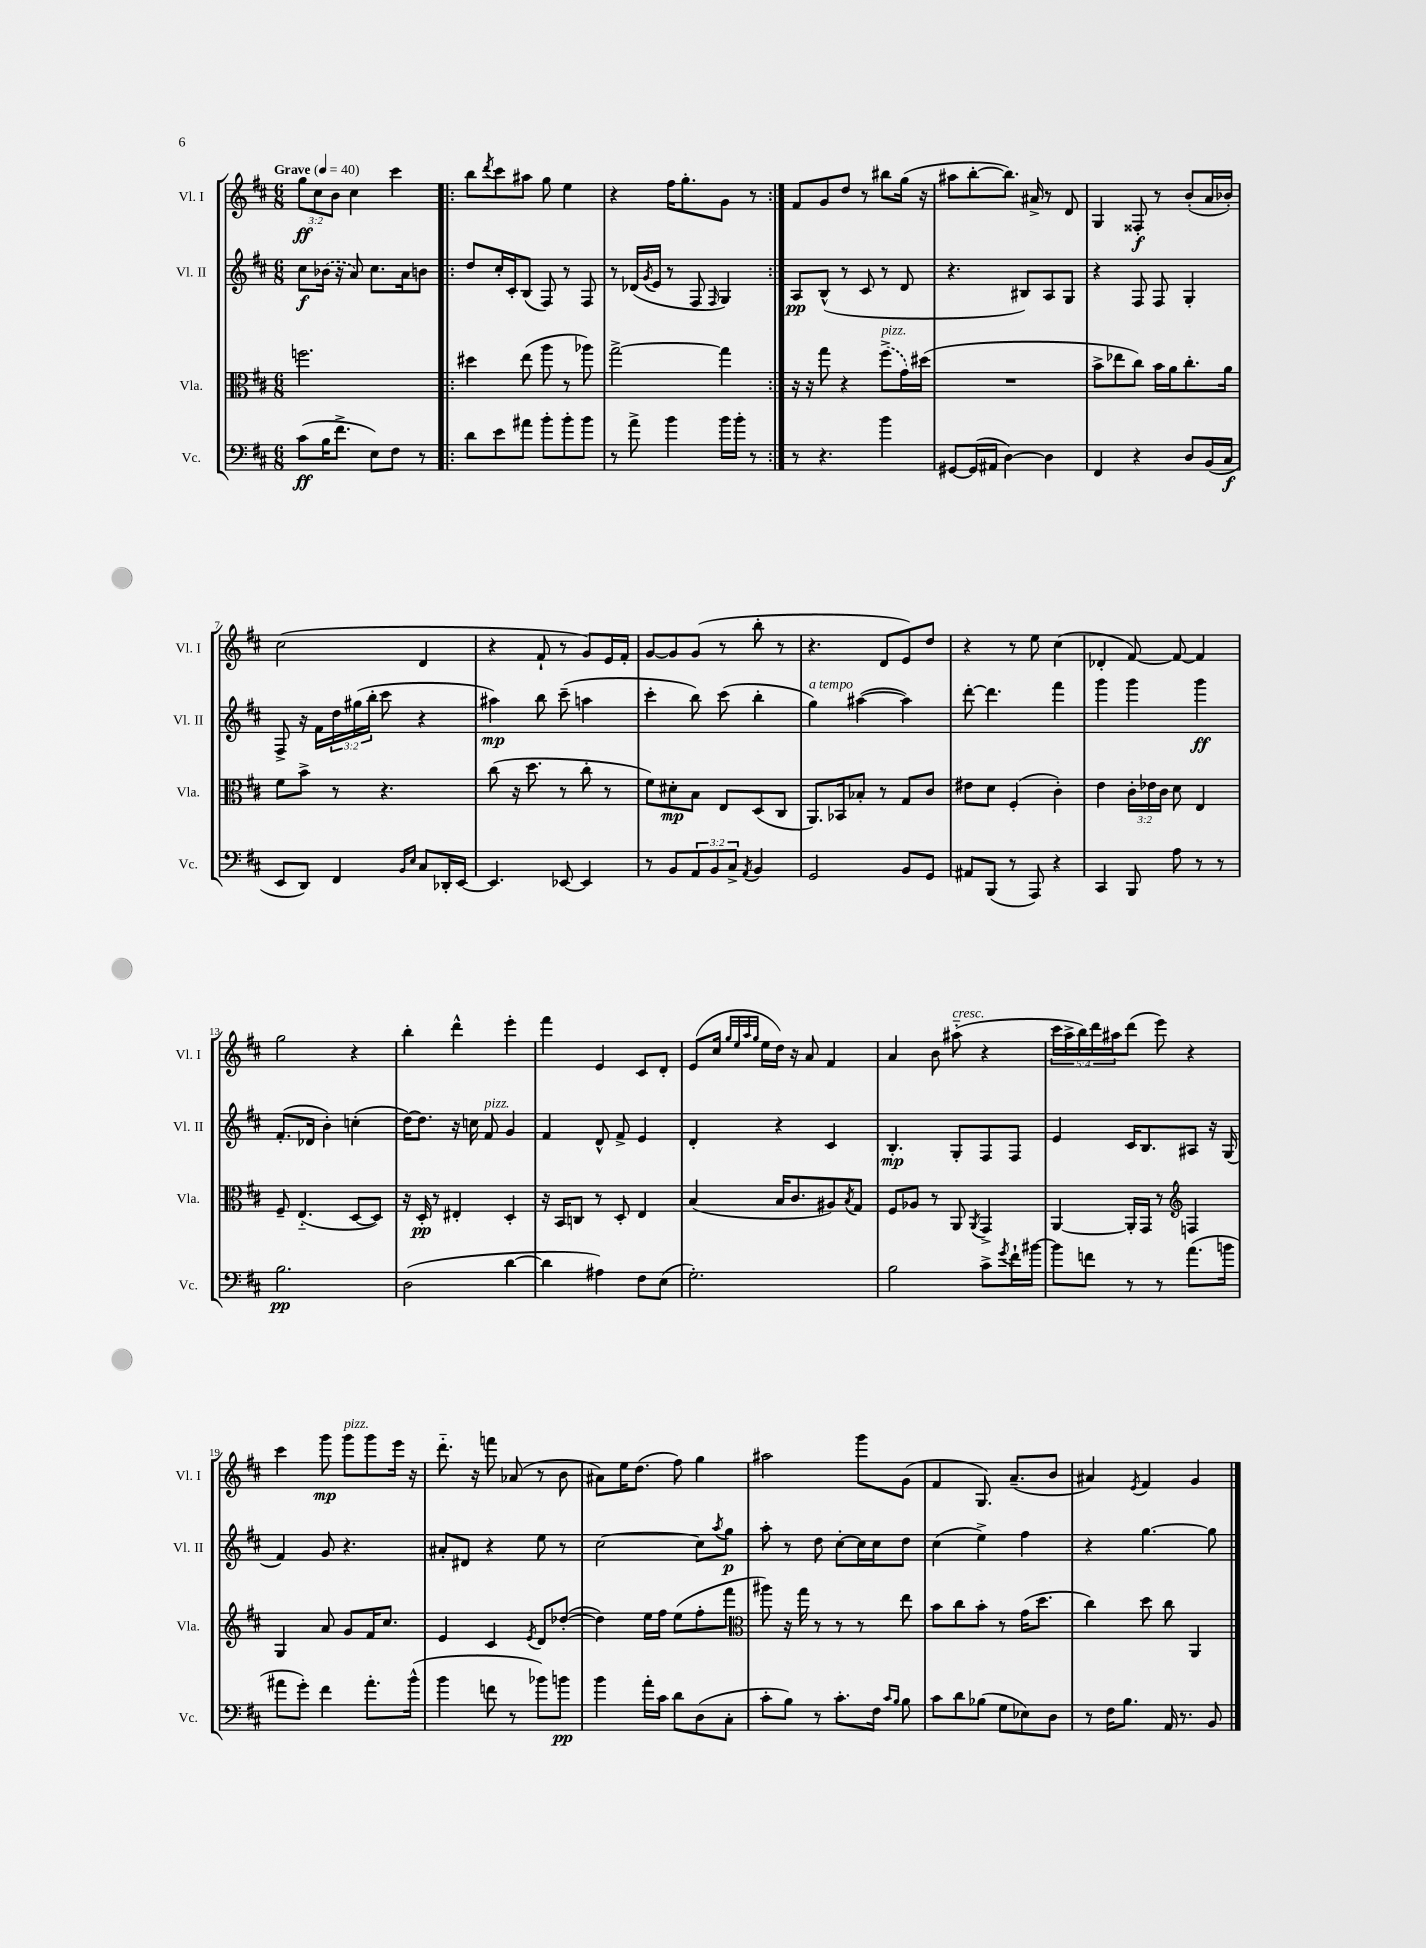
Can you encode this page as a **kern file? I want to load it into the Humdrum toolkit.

**kern	**dynam	**kern	**dynam	**kern	**dynam	**kern	**dynam
*part4	*part4	*part3	*part3	*part2	*part2	*part1	*part1
*staff4	*staff4	*staff3	*staff3	*staff2	*staff2	*staff1	*staff1
*I"Vc.	*	*I"Vla.	*	*I"Vl. II	*	*I"Vl. I	*
*I'Vc.	*	*I'Vla.	*	*I'Vl. II	*	*I'Vl. I	*
*clefF4	*	*clefC3	*	*clefG2	*	*clefG2	*
*k[f#c#]	*	*k[f#c#]	*	*k[f#c#]	*	*k[f#c#]	*
*M6/8	*	*M6/8	*	*M6/8	*	*M6/8	*
*MM40	*	*MM40	*	*MM40	*	*MM40	*
=1	=1	=1	=1	=1	=1	=1	=1
!	!	!	!	!	!	!LO:TX:a:B:t=Grave	!
(8c#\L	ff	2.ffn\	.	8cc#\L	f	12gg\L	ff
.	.	.	.	.	.	12cc#\	.
16B\K	.	.	.	(16b-X\Jk	.	.	.
.	.	.	.	.	.	12b\J	.
8.f#^\J	.	.	.	16r	.	.	.
.	.	.	.	8a/)	.	4cc#\	.
8E\L)	.	.	.	8.cc#\L	.	.	.
8F#\J	.	.	.	.	.	4ccc#\	.
.	.	.	.	16a\k	.	.	.
8r	.	.	.	8bn\J	.	.	.
=2!|:	=2!|:	=2!|:	=2!|:	=2!|:	=2!|:	=2!|:	=2!|:
8d\L	.	4dd#X\	.	8dd/L	.	8bb\L	.
.	.	.	.	.	.	8qddd/	.
8e\	.	.	.	16cc#'/L	.	8ccc#\	.
.	.	.	.	16c#'/J	.	.	.
8a#X\J	.	(8ee\	.	(8B/J	.	8aa#X\J	.
8b'\L	.	8aa\	.	8F#/)	.	8gg\	.
8b'\	.	8r	.	8r	.	4ee\	.
8b\J	.	8aa-X\)	.	8F#/	.	.	.
=3	=3	=3	=3	=3	=3	=3	=3
8r	.	[2gg^\	.	8r	.	4r	.
8a^\	.	.	.	(16d-X/LL	.	.	.
.	.	.	.	8qg/	.	.	.
.	.	.	.	16e/JJ	.	.	.
4b\	.	.	.	8r	.	16ff#\KL	.
.	.	.	.	.	.	8.gg'\	.
.	.	.	.	8F#/	.	.	.
.	.	.	.	16qqF#/	.	.	.
16b\LL	.	4gg\]	.	4G/)	.	8g\J	.
16b'\JJ	.	.	.	.	.	.	.
8r	.	.	.	.	.	8r	.
=4:|!	=4:|!	=4:|!	=4:|!	=4:|!	=4:|!	=4:|!	=4:|!
8r	.	16r	.	8A/L	pp	8f#/L	.
.	.	16r	.	.	.	.	.
4.r	.	8gg\	.	(8B^^/J	.	8g/	.
.	.	4r	.	8r	.	8dd/J	.
.	.	.	.	8c#/	.	8r	.
!	!	!LO:TX:a:i:t=pizz.	!	!	!	!	!
4b\	.	(8ff#^\L	.	8r	.	8bb#X\L	.
.	.	16g\L)	.	8d/	.	(16gg\Jk	.
.	.	(16dd#X\JJ	.	.	.	16r	.
=5	=5	=5	=5	=5	=5	=5	=5
[8GG#X/L	.	2.r	.	4.r	.	8aa#X\L	.
(16GG#/L]	.	.	.	.	.	[8bb'\	.
16AA#X/JJ	.	.	.	.	.	.	.
[4D\)	.	.	.	.	.	8.bb\J])	.
.	.	.	.	8B#X/L)	.	.	.
.	.	.	.	.	.	16a#X^/	.
4D\]	.	.	.	8A/	.	8r	.
.	.	.	.	8G/J	.	8d/	.
=6	=6	=6	=6	=6	=6	=6	=6
4FF#/	.	8b^\L	.	4r	.	4G/	.
.	.	8ee-X\	.	.	.	.	.
4r	.	8cc#\J)	.	8F#/	.	8F##X'/	f
.	.	16b\LL	.	8F#/	.	8r	.
.	.	16a\J	.	.	.	.	.
8D/L	.	8.cc#'\	.	4G'/	.	(8b'/L	.
(16BB/L	.	.	.	.	.	16a/L	.
16C#/JJ	f	16a\Jk	.	.	.	16b-X'/JJ)	.
!!LO:LB:g=z
=7	=7	=7	=7	=7	=7	=7	=7
8EE/L	.	8f#\L	.	8F#^/	.	(2cc#\	.
8DD/J)	.	8b^\J	.	16r	.	.	.
.	.	.	.	16f#\LL	.	.	.
4FF#/	.	8r	.	24dd\	.	.	.
.	.	.	.	(24gg#X\	.	.	.
.	.	.	.	24bb'\JJ	.	.	.
.	.	4.r	.	8ccc#\	.	.	.
16qqBB/LL	.	.	.	.	.	.	.
16qqE/JJ	.	.	.	.	.	.	.
8C#/L	.	.	.	4r	.	4d/	.
16DD-X'/L	.	.	.	.	.	.	.
[16EE/JJ	.	.	.	.	.	.	.
=8	=8	=8	=8	=8	=8	=8	=8
4.EE/]	.	(8cc#\	.	4aa#X\)	mp	4r	.
.	.	16r	.	.	.	.	.
.	.	8.dd\	.	.	.	.	.
.	.	.	.	8bb\	.	8f#`/	.
[8EE-X/	.	8r	.	(8ccc#~\	.	8r	.
4EE-/]	.	8cc#'\	.	4aan\	.	8g/L)	.
.	.	8r	.	.	.	16e/L	.
.	.	.	.	.	.	16f#'/JJ	.
=9	=9	=9	=9	=9	=9	=9	=9
8r	.	8f#\L)	.	4ccc#'\	.	[8g/L	.
8BB/L	.	8d#X'\	mp	.	.	8g/]	.
12AA/	.	8B\J	.	8bb\)	.	(8g/J	.
12BB/	.	.	.	.	.	.	.
.	.	8E/L	.	(8ccc#\	.	8r	.
12C#^/J	.	.	.	.	.	.	.
8qAA/	.	.	.	.	.	.	.
4BB/	.	(8D/	.	4bb'\	.	8bb'\	.
.	.	8C#/J	.	.	.	8r	.
=10	=10	=10	=10	=10	=10	=10	=10
!	!	!	!	!LO:TX:a:i:t=a tempo	!	!	!
2GG/	.	8.AA/L)	.	4gg\)	.	4.r	.
.	.	16BB-X/k	.	.	.	.	.
.	.	8B-X'/J	.	([4aa#X\	.	.	.
.	.	8r	.	.	.	8d/L	.
8BB/L	.	8G/L	.	4aa#\])	.	8e/)	.
8GG/J	.	8c#/J	.	.	.	8dd/J	.
=11	=11	=11	=11	=11	=11	=11	=11
8AA#X/L	.	8e#X\L	.	[8ddd'\	.	4r	.
(8BBB/J	.	8d\J	.	4.ddd\]	.	.	.
8r	.	(4F#'/	.	.	.	8r	.
8AAA/)	.	.	.	.	.	8ee\	.
4r	.	4c#'\)	.	4fff#\	.	(4cc#\	.
=12	=12	=12	=12	=12	=12	=12	=12
4CC#/	.	4e\	.	4ggg\	.	4d-X'/	.
8BBB/	.	24c#'\LL	.	4ggg\	.	[8f#/)	.
.	.	24e-X\	.	.	.	.	.
.	.	24c#\JJ	.	.	.	.	.
8A\	.	8d\	.	.	.	8f#/_	.
8r	.	4E/	.	4ggg\	ff	4f#/]	.
8r	.	.	.	.	.	.	.
!!LO:LB:g=z
=13	=13	=13	=13	=13	=13	=13	=13
2.B\	pp	8F#~/	.	(8.f#'/L	.	2gg\	.
.	.	(4.E/	.	.	.	.	.
.	.	.	.	16d-X/Jk	.	.	.
.	.	.	.	4b'\)	.	.	.
.	.	[8D/L	.	(4ccn'\	.	4r	.
.	.	8D/J])	.	.	.	.	.
=14	=14	=14	=14	=14	=14	=14	=14
(2D\	.	16r	.	[16dd\KL)	.	4bb'\	.
.	.	16D'/	pp	8.dd\J]	.	.	.
.	.	8r	.	.	.	.	.
.	.	4E#X'/	.	16r	.	4ddd^^\	.
.	.	.	.	16ccn\	.	.	.
!	!	!	!	!LO:TX:a:i:t=pizz.	!	!	!
.	.	.	.	8f#/	.	.	.
[4d\	.	4D'/	.	4g/	.	4eee'\	.
=15	=15	=15	=15	=15	=15	=15	=15
4d\]	.	16r	.	4f#/	.	4fff#\	.
.	.	16BB/KL	.	.	.	.	.
.	.	8Cn/J	.	.	.	.	.
4A#X\)	.	8r	.	8d^^/	.	4e/	.
.	.	8D'/	.	8f#^/	.	.	.
8F#\L	.	4E/	.	4e/	.	8c#/L	.
(8E\J	.	.	.	.	.	8d'/J	.
=16	=16	=16	=16	=16	=16	=16	=16
2.G'\)	.	(4B/	.	4d'/	.	(8e/L	.
.	.	.	.	.	.	16cc#/Jk	.
.	.	.	.	.	.	32qqgg/LLL	.
.	.	.	.	.	.	32qqee/	.
.	.	.	.	.	.	32qqaa/	.
.	.	.	.	.	.	32qqgg/JJJ	.
.	.	.	.	.	.	16ee\LL	.
.	.	16B/KL	.	4r	.	16dd\JJ)	.
.	.	8.c#/	.	.	.	16r	.
.	.	.	.	.	.	8a/	.
.	.	8A#X/)	.	4c#/	.	4f#/	.
.	.	8qB/	.	.	.	.	.
.	.	8G/J	.	.	.	.	.
=17	=17	=17	=17	=17	=17	=17	=17
2B\	.	8F#/L	.	4.B'/	mp	4a/	.
.	.	8A-X/J	.	.	.	.	.
.	.	8r	.	.	.	8b\	.
!	!	!	!	!	!	!LO:TX:a:i:t=cresc.	!
.	.	8AA/	.	8G'/L	.	(8aa#X\	.
.	.	8qAA/	.	.	.	.	.
8c#^\L	.	4GG^/	.	8F#/	.	4r	.
8qg/	.	.	.	.	.	.	.
16f#`\L	.	.	.	8F#/J	.	.	.
[16b#X\JJ	.	.	.	.	.	.	.
=18	=18	=18	=18	=18	=18	=18	=18
8b#\L]	.	[4AA/	.	4e/	.	20ccc#\LL	.
.	.	.	.	.	.	20aa^\	.
.	.	.	.	.	.	20bb\)	.
8fn\J	.	.	.	.	.	.	.
.	.	.	.	.	.	20ddd\	.
.	.	.	.	.	.	20aa#X\J	.
8r	.	16AA'/LL]	.	16c#/KL	.	(8ddd\J	.
.	.	16GG/JJ	.	8.B/	.	.	.
8r	.	8r	.	.	.	8eee\)	.
*	*	*clefG2	*	*	*	*	*
(8.a\L	.	4Fn/	.	8A#X/J	.	4r	.
.	.	.	.	16r	.	.	.
16bn\Jk	.	.	.	(16G/	.	.	.
!!LO:LB:g=z
=19	=19	=19	=19	=19	=19	=19	=19
8a#X\L	.	4G/	.	4f#/)	.	4ccc#\	.
8g'\J)	.	.	.	.	.	.	.
4f#\	.	8a/	.	8g/	.	8ggg\	mp
!	!	!	!	!	!	!LO:TX:a:i:t=pizz.	!
.	.	8g/L	.	4.r	.	8ggg\L	.
8.a#'\L	.	16f#/K	.	.	.	8ggg\	.
.	.	8.cc#/J	.	.	.	.	.
.	.	.	.	.	.	16eee\Jk	.
(16b^^\Jk	.	.	.	.	.	16r	.
=20	=20	=20	=20	=20	=20	=20	=20
4b\	.	4e/	.	8a#X'/L	.	8.ddd\	.
.	.	.	.	8d#X/J	.	.	.
.	.	.	.	.	.	16r	.
8fn\	.	4c#/	.	4r	.	8fffn\	.
8r	.	.	.	.	.	(8a-X/	.
.	.	8qe/	.	.	.	.	.
8b-X\L)	.	8d/L	.	8ee\	.	8r	.
8bn\J	pp	([8dd-X'/J	.	8r	.	8b\	.
=21	=21	=21	=21	=21	=21	=21	=21
4b\	.	4dd-\])	.	[2cc#\	.	8a#X\L)	.
.	.	.	.	.	.	16ee\K	.
.	.	.	.	.	.	(8.dd\J	.
16a'\LL	.	16ee\LL	.	.	.	.	.
16c#\JJ	.	16ff#\JJ	.	.	.	.	.
8d\L	.	(8ee\L	.	.	.	8ff#\)	.
(8D\	.	8ff#'\	.	8cc#\L]	.	4gg\	.
.	.	.	.	8qaa/	.	.	.
8C#'\J	.	8fff#\J	.	8gg\J	p	.	.
=22	=22	=22	=22	=22	=22	=22	=22
*	*	*clefC3	*	*	*	*	*
8c#'\L	.	8aa#X\)	.	8aa'\	.	2aa#X\	.
8B\J)	.	16r	.	8r	.	.	.
.	.	16gg\	.	.	.	.	.
8r	.	8r	.	8dd\	.	.	.
8.c#'\L	.	8r	.	[8cc#'\L	.	.	.
.	.	8r	.	16cc#\L]	.	8ggg\L	.
16F#\Jk	.	.	.	16cc#\J	.	.	.
16qqc#/LL	.	.	.	.	.	.	.
16qqB/JJ	.	.	.	.	.	.	.
8B\	.	8ee\	.	8dd\J	.	(8g\J	.
=23	=23	=23	=23	=23	=23	=23	=23
8c#\L	.	8b\L	.	(4cc#\	.	4f#/	.
8d\	.	8cc#\	.	.	.	.	.
(8B-X\J	.	8b'\J	.	4ee^\)	.	8.G/)	.
8G\L	.	8r	.	.	.	.	.
.	.	.	.	.	.	(8.a~/L	.
8E-X\)	.	(16g\KL	.	4ff#\	.	.	.
.	.	8.dd\J	.	.	.	.	.
8D\J	.	.	.	.	.	8b/J	.
=24	=24	=24	=24	=24	=24	=24	=24
8r	.	4cc#\)	.	4r	.	4a#X/)	.
16F#\KL	.	.	.	.	.	.	.
8.B\J	.	.	.	.	.	.	.
.	.	.	.	.	.	8qe/	.
.	.	8dd\	.	[4.gg\	.	4f#/	.
16AA/	.	8cc#\	.	.	.	.	.
8.r	.	.	.	.	.	.	.
.	.	4AA/	.	.	.	4g/	.
8BB/	.	.	.	8gg\]	.	.	.
==	==	==	==	==	==	==	==
*-	*-	*-	*-	*-	*-	*-	*-
